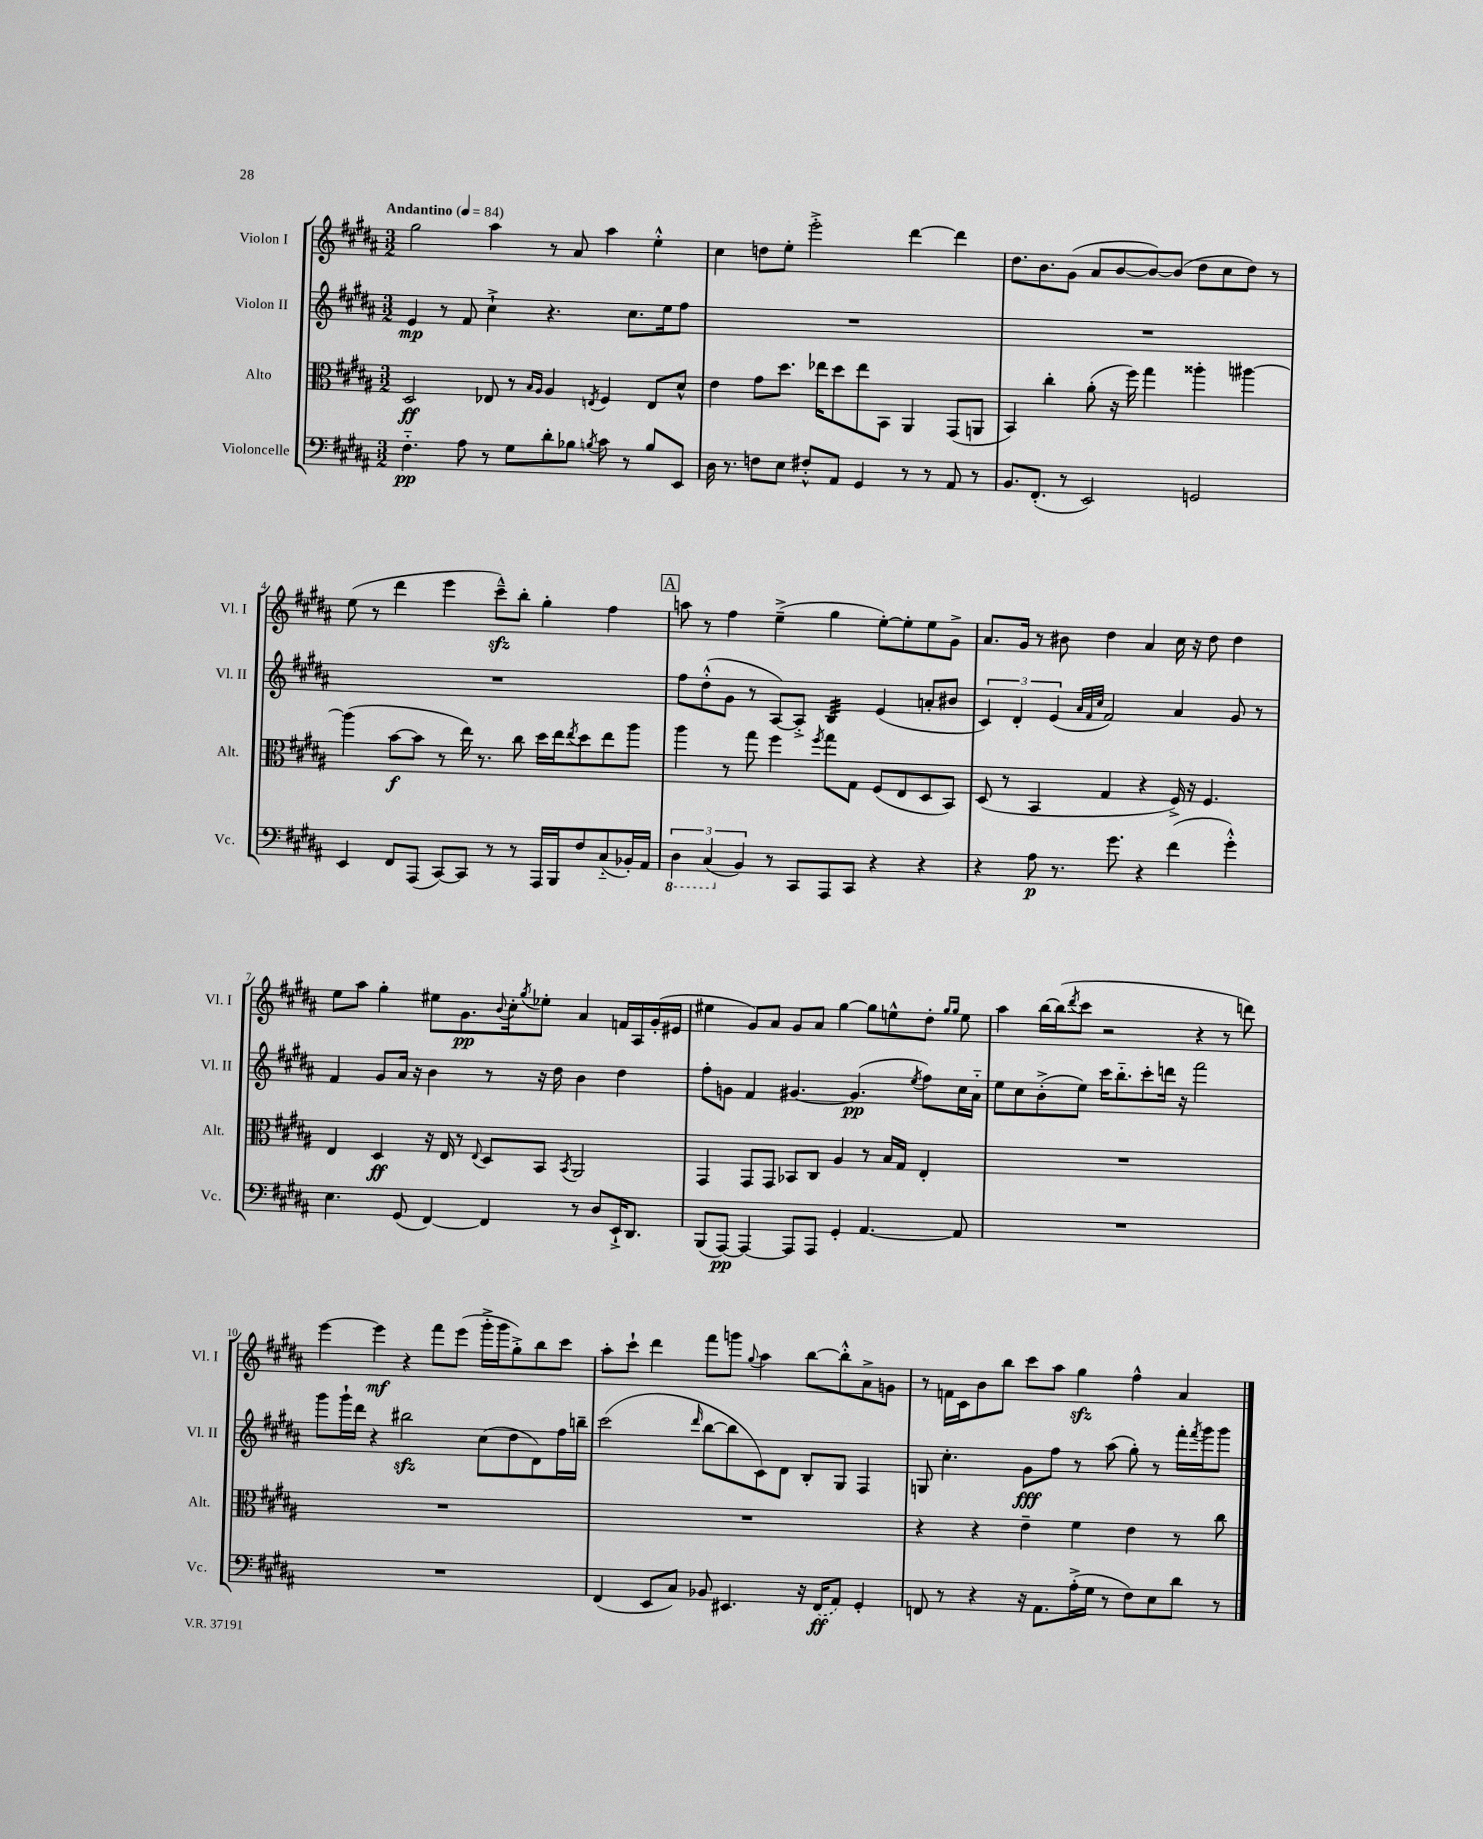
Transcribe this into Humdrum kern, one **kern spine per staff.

**kern	**kern	**kern	**kern
*staff4	*staff3	*staff2	*staff1
*clefF4	*clefC3	*clefG2	*clefG2
*k[f#c#g#d#a#]	*k[f#c#g#d#a#]	*k[f#c#g#d#a#]	*k[f#c#g#d#a#]
*M3/2	*M3/2	*M3/2	*M3/2
*MM84	*MM84	*MM84	*MM84
4.F#'~	2D#	4e	2gg#
.	.	8r	.
8A#	.	8f#	.
8r	8E-	4cc#`^	4aa#
8G#	8r	.	.
.	16qqB	.	.
.	16qqA#	.	.
8d#'	4A#	4.r	8r
8B-	.	.	8a#
8qB	8qE	.	.
8c#	4F#	.	4aa#
8r	.	8.cc#	.
8B	8E	.	4ee'^^
.	.	16ee	.
8EE	8d#^^	8ff#	.
=	=	=	=
16D#	4e	1.r	4cc#
8.r	.	.	.
8F	8g#	.	8dd
8E	8.dd#	.	8ee'
8F#'^^	.	.	2eee'^
.	16ee-	.	.
8AA#	8dd#	.	.
4GG#	8ee-	.	.
.	8BB	.	.
8r	4AA#	.	[4ddd#
8r	.	.	.
8AA#	(8GG#	.	4ddd#]
8r	8AA	.	.
=	=	=	=
8.BB	4BB)	1.r	8.dd#
(8.FF#'	.	.	8.b
.	4cc#'	.	.
8r	.	.	(8g#
2EE)	(8a#'	.	8a#
.	16r	.	[8b
.	16ff#)	.	.
.	4gg#	.	8b_)
.	.	.	(8b]
2GG	4aa##'	.	8dd#
.	.	.	8cc#
.	[4aa#	.	8dd#)
.	.	.	8r
=	=	=	=
4EE	(4aa#]	1.r	(8ee
.	.	.	8r
8FF#	[8b	.	4ddd#
(8AAA#	8b]	.	.
[8CC#)	8r	.	4eee
8CC#]	16ee)	.	.
.	8.r	.	.
8r	.	.	8ccc#~^^)
8r	8cc#	.	8bb'
16AAA#	16dd#	.	4gg#'
16BBB	16ee	.	.
.	8qee	.	.
8F#	8dd#	.	.
(8C#'~	8ee	.	4ff#
16BB-')	8aa#	.	.
16AA#	.	.	.
=	=	=	=
6DD#	4aa#	8ff#	8aa
.	.	(8dd#'^^	8r
(6CC#	.	.	.
.	8r	8g#	4ff#
6BB)	.	.	.
.	8gg#	8r	.
8r	4ff#	[8A#)	(4ee~^
8CC#	.	8A#'^]	.
.	8qff#	.	.
8AAA#	8gg#	4B	4gg#
8CC#	8G#	.	.
4r	(8F#	(4e	[8ee')
.	8E	.	8ee']
4r	8D#	8a'	8ee
.	8BB)	8b#	8g#^
=	=	=	=
4r	(8D#	6c#)	8.a#
.	8r	.	.
.	.	6d#'	.
.	.	.	16g#
8A#	4BB	.	8r
.	.	(6e	.
8.r	.	.	8b#
.	.	32qqa#	.
.	.	32qqf#	.
.	.	32qqcc#	.
.	4G#	2f#)	4dd#
8.g#	.	.	.
4r	4r	.	4a#
(4f#	16F#^)	4a#	16cc#
.	16r	.	16r
.	4.F#	.	8dd#
4g#'^^)	.	8g#	4dd#
.	.	8r	.
=	=	=	=
4.E	4E	4f#	8ee
.	.	.	8aa#
.	4D#	8g#	4gg#'
(8GG#	.	16a#	.
.	.	16r	.
[4FF#)	16r	4b	8ee#
.	16E	.	.
.	8r	.	8.g#
.	8qqE	.	.
4FF#]	8D#	8r	.
.	.	.	8qqb
.	.	.	16cc#'
.	.	.	8qgg#
.	8BB	16r	8ee-'
.	.	16dd#	.
.	8qBB	.	.
8r	2AA#	4b	4a#
8D#	.	.	.
16EE`^	.	4dd#	16f
8.DD#	.	.	16A#
.	.	.	(16g#'
.	.	.	16e#
=	=	=	=
(8BBB	4GG#	8ff#'	4ee#
[8AAA#)	.	8g	.
4AAA#_	8GG#	4f#	8g#)
.	8GG#	.	8a#
8AAA#]	8BB-	[4.g#	8g#
8AAA#	8C#	.	8a#
4GG#'	4A#	.	[4gg#
.	.	(4.g#]	.
[4.AA#	8r	.	8gg#]
.	16B	.	8ee^^
.	16G#	.	.
.	.	8qee	.
.	4E'	8ff#)	8dd#'
.	.	.	16qqgg#
.	.	.	16qqgg#
8AA#]	.	16cc#	8ee
.	.	16a#'~	.
=	=	=	=
1.r	1.r	8ee	4aa#
.	.	8cc#	.
.	.	(8b'^	[16bb
.	.	.	(16bb]
.	.	.	8qddd#
.	.	8ee)	8ccc#
.	.	16ccc#	2r
.	.	8.bb'~	.
.	.	8ccc#'	.
.	.	16ddd	.
.	.	16r	.
.	.	2fff#	4r
.	.	.	8r
.	.	.	8ddd)
=	=	=	=
1.r	1.r	8ggg#	[4eee
.	.	16ggg#`	.
.	.	16ddd#	.
.	.	4r	4eee]
.	.	2bb#	4r
.	.	.	8fff#
.	.	.	(8eee
.	.	(8cc#	16ggg#'^
.	.	.	16ggg#
.	.	8dd#	8gg#'^)
.	.	8d#)	8bb
.	.	16ff#	8ccc#
.	.	16bb~	.
=	=	=	=
(4FF#	1.r	(2ccc#	8aa#'
.	.	.	8ccc#`
8EE	.	.	4ddd#
8C#)	.	.	.
.	.	16qqddd#	.
8BB-	.	[8bb	8fff#
4.EE#	.	8bb]	8ggg
.	.	.	8qqgg#
.	.	8c#)	4aa#
.	.	8d#	.
16r	.	8B'	[8bb
(16FF#	.	.	.
8AA#)	.	8G#	8bb'^^]
4GG#'	.	4F#	8a#^
.	.	.	8g
=	=	=	=
8FF	4r	8G	8r
8r	.	4.cc#'	16f
.	.	.	16c#
4r	4r	.	8b
.	.	.	8bb
16r	4e~	8g#	8ccc#
8.AA#	.	.	.
.	.	8ff#	8aa#
(16A#'^	4f#	8r	4gg#
16G#	.	.	.
8r	.	(8aa#	.
8F#)	4e	8gg#')	4ff#^^
8E	.	8r	.
8d#	8r	16fff#'	4a#
.	.	8qfff#	.
.	.	16ggg#	.
8r	8cc#	8ggg#	.
==	==	==	==
*-	*-	*-	*-
